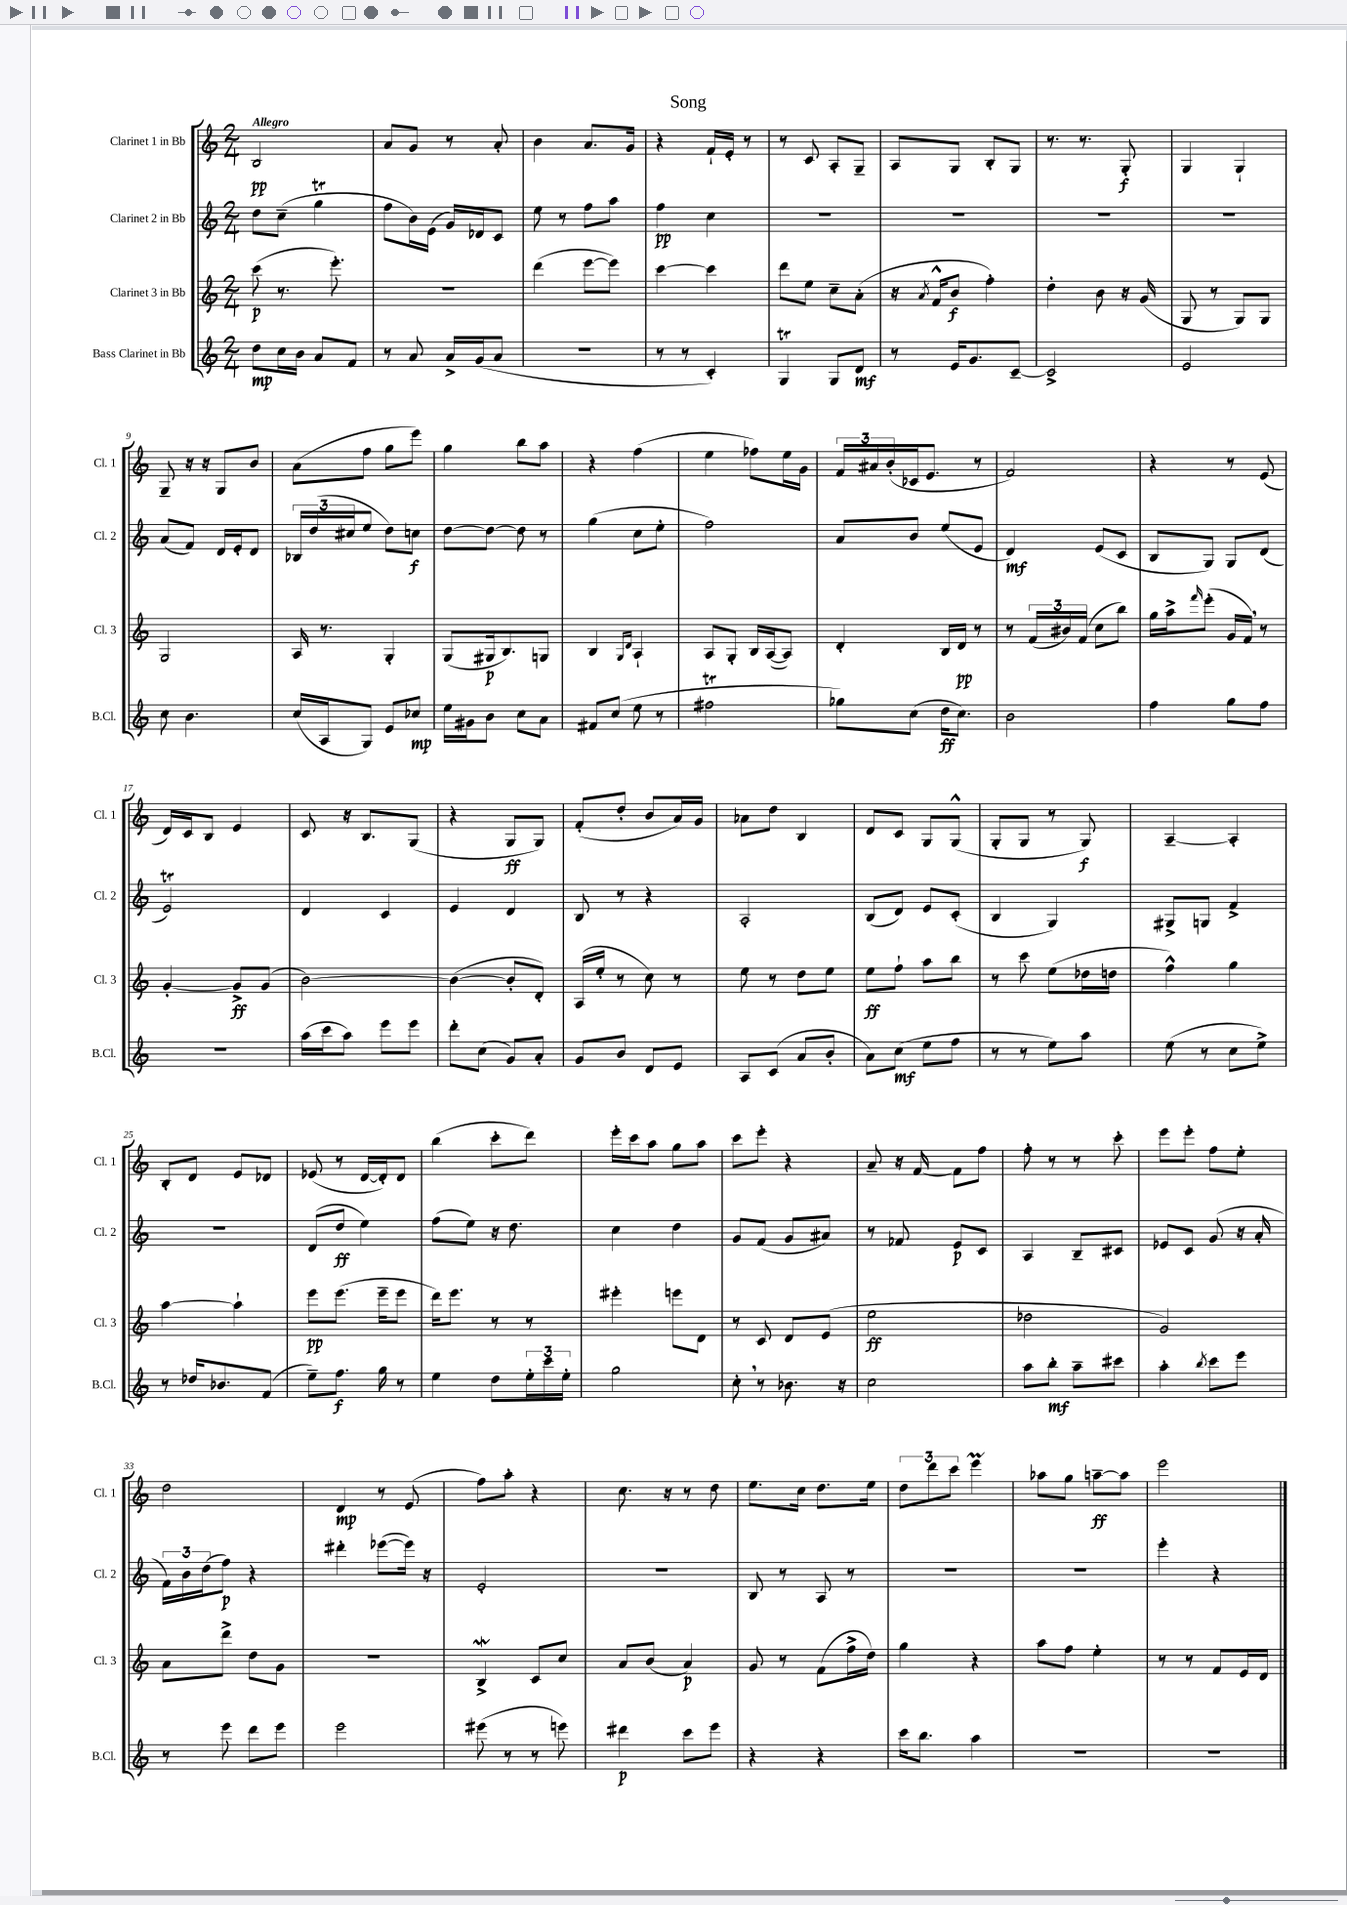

**kern	**dynam	**kern	**dynam	**kern	**dynam	**kern	**dynam
*part4	*part4	*part3	*part3	*part2	*part2	*part1	*part1
*staff4	*staff4	*staff3	*staff3	*staff2	*staff2	*staff1	*staff1
*I"Bass Clarinet in Bb	*	*I"Clarinet 3 in Bb	*	*I"Clarinet 2 in Bb	*	*I"Clarinet 1 in Bb	*
*I'B.Cl.	*	*I'Cl. 3	*	*I'Cl. 2	*	*I'Cl. 1	*
*clefG2	*	*clefG2	*	*clefG2	*	*clefG2	*
*k[]	*	*k[]	*	*k[]	*	*k[]	*
*M2/4	*	*M2/4	*	*M2/4	*	*M2/4	*
=1	=1	=1	=1	=1	=1	=1	=1
!	!	!	!	!	!	!LO:TX:a:B:t=Allegro	!
8dd\L	mp	(8ccc\	p	8dd\L	.	2B/	pp
16cc\L	.	8.r	.	(8cc~\J	.	.	.
16b\JJ	.	.	.	.	.	.	.
8a/L	.	.	.	4ggT\	.	.	.
.	.	8.eee'\)	.	.	.	.	.
8f/J	.	.	.	.	.	.	.
=2	=2	=2	=2	=2	=2	=2	=2
8r	.	2r	.	8ff\L	.	8a/L	.
8a/	.	.	.	16b\L)	.	8g/J	.
.	.	.	.	(16e\JJ	.	.	.
16a^/LL	.	.	.	16g/LL)	.	8r	.
(16g/J	.	.	.	16d-X/J	.	.	.
8a/J	.	.	.	8c/J	.	8a'/	.
=3	=3	=3	=3	=3	=3	=3	=3
2r	.	(4ddd\	.	8ee\	.	4b\	.
.	.	.	.	8r	.	.	.
.	.	[8eee\L	.	8ff\L	.	8.a/L	.
.	.	8eee\J])	.	8aa\J	.	.	.
.	.	.	.	.	.	16g/Jk	.
=4	=4	=4	=4	=4	=4	=4	=4
8r	.	[4ccc\	.	4ff\	pp	4r	.
8r	.	.	.	.	.	.	.
4c'/)	.	4ccc\]	.	4cc\	.	16f`/LL	.
.	.	.	.	.	.	16e'/JJ	.
.	.	.	.	.	.	8r	.
=5	=5	=5	=5	=5	=5	=5	=5
4GT/	.	8ddd\L	.	2r	.	8r	.
.	.	8ee\J	.	.	.	8c/	.
8G/L	.	8cc~\L	.	.	.	8A'/L	.
8d/J	mf	(8a'\J	.	.	.	8G~/J	.
=6	=6	=6	=6	=6	=6	=6	=6
8r	.	16r	.	2r	.	8A/L	.
.	.	8qa/	.	.	.	.	.
.	.	16f^^/KL	.	.	.	.	.
16e/KL	.	8b/J	f	.	.	8G/J	.
8.g/	.	.	.	.	.	.	.
.	.	4ff'\)	.	.	.	8B'/L	.
[8c~/J	.	.	.	.	.	8G/J	.
=7	=7	=7	=7	=7	=7	=7	=7
2c^/]	.	4dd'\	.	2r	.	8.r	.
.	.	.	.	.	.	8.r	.
.	.	8b\	.	.	.	.	.
.	.	16r	.	.	.	8G'/	f
.	.	(16g/	.	.	.	.	.
=8	=8	=8	=8	=8	=8	=8	=8
2e/	.	8G/	.	2r	.	4G/	.
.	.	8r	.	.	.	.	.
.	.	8G/L)	.	.	.	4G`/	.
.	.	8G/J	.	.	.	.	.
!!LO:LB:g=z
=9	=9	=9	=9	=9	=9	=9	=9
8cc\	.	2G/	.	(8a/L	.	8G~/	.
4.b\	.	.	.	8f/J)	.	16r	.
.	.	.	.	.	.	16r	.
.	.	.	.	16d/LL	.	8G/L	.
.	.	.	.	16e'/J	.	.	.
.	.	.	.	8d/J	.	8b/J	.
=10	=10	=10	=10	=10	=10	=10	=10
(16cc/LL	.	16A/	.	24B-X/LL	.	(8a\L	.
.	.	.	.	(24dd/	.	.	.
16A/J	.	8.r	.	.	.	.	.
.	.	.	.	24cc#X/J	.	.	.
8G/J)	.	.	.	8ee/J	.	8ff\J	.
8e/L	.	4G'/	.	8dd\L)	.	8gg\L	.
8cc-X/J	mp	.	.	8ccn\J	f	8eee\J)	.
=11	=11	=11	=11	=11	=11	=11	=11
16ee\LL	.	(8G/L	.	[8dd\L	.	4gg\	.
16g#X\J	.	.	.	.	.	.	.
8b\J	.	16G#X/k	p	8dd\J_	.	.	.
.	.	8.B/)	.	.	.	.	.
8cc\L	.	.	.	8dd\]	.	8bb\L	.
8a\J	.	8Gn/J	.	8r	.	8aa\J	.
=12	=12	=12	=12	=12	=12	=12	=12
8f#X/L	.	4B/	.	(4gg\	.	4r	.
(8cc/J	.	.	.	.	.	.	.
.	.	16qqG/LL	.	.	.	.	.
.	.	16qqd/JJ	.	.	.	.	.
8ee\	.	4A`/	.	8cc\L	.	(4ff\	.
8r	.	.	.	8ee'\J	.	.	.
=13	=13	=13	=13	=13	=13	=13	=13
2ff#Xt\	.	8A/L	.	2ff\)	.	4ee\	.
.	.	8G'/J	.	.	.	.	.
.	.	16B/LL	.	.	.	8ff-X\L)	.
.	.	([16A/J	.	.	.	.	.
.	.	8A/J])	.	.	.	16ee\L	.
.	.	.	.	.	.	16g\JJ	.
=14	=14	=14	=14	=14	=14	=14	=14
8gg-X\L)	.	4d'/	.	8a/L	.	24f/LL	.
.	.	.	.	.	.	24a#X/	.
.	.	.	.	.	.	(24b'/	.
(8cc\J	.	.	.	8b/J	.	16c-X/J	.
.	.	.	.	.	.	8.e/J	.
16dd\KL	ff	16B/LL	.	(8ee/L	.	.	.
8.cc\J)	.	16d/JJ	pp	.	.	.	.
.	.	8r	.	8e/J	.	8r	.
=15	=15	=15	=15	=15	=15	=15	=15
2b\	.	8r	.	4d/)	mf	2f/)	.
.	.	(24f/LL	.	.	.	.	.
.	.	24b#X/)	.	.	.	.	.
.	.	(24f/JJ	.	.	.	.	.
.	.	8cc\L	.	(8e/L	.	.	.
.	.	8bb\J)	.	8c/J	.	.	.
=16	=16	=16	=16	=16	=16	=16	=16
4ff\	.	16gg\LL	.	8B/L	.	4r	.
.	.	16aa^\J	.	.	.	.	.
.	.	16qqfff/	.	.	.	.	.
.	.	(8eee'\J	.	8G/J)	.	.	.
8gg\L	.	16g/LL	.	8G/L	.	8r	.
.	.	16f,/JJ)	.	.	.	.	.
8ff\J	.	8r	.	(8d/J	.	(8e/	.
!!LO:LB:g=z
=17	=17	=17	=17	=17	=17	=17	=17
2r	.	[4g'/	.	2et/)	.	16d/LL)	.
.	.	.	.	.	.	16c/J	.
.	.	.	.	.	.	8B/J	.
.	.	8g^/L]	ff	.	.	4e/	.
.	.	(8g/J	.	.	.	.	.
=18	=18	=18	=18	=18	=18	=18	=18
(16aa\LL	.	[2b\)	.	4d/	.	8c/	.
16ccc\J	.	.	.	.	.	.	.
8aa\J)	.	.	.	.	.	16r	.
.	.	.	.	.	.	8.B/L	.
8eee\L	.	.	.	4c/	.	.	.
8eee\J	.	.	.	.	.	(8G/J	.
=19	=19	=19	=19	=19	=19	=19	=19
8ddd'\L	.	(4b\_	.	4e/	.	4r	.
(8cc\J	.	.	.	.	.	.	.
8g/L)	.	8b'/L]	.	4d/	.	8G/L	ff
8a'/J	.	8d'/J)	.	.	.	8G/J)	.
=20	=20	=20	=20	=20	=20	=20	=20
8g/L	.	(16A/LL	.	8B/	.	(8f'/L	.
.	.	16ee'/JJ	.	.	.	.	.
8b/J	.	8r	.	8r	.	8dd'/J	.
8d/L	.	8cc\)	.	4r	.	8b/L	.
8e/J	.	8r	.	.	.	16a/L)	.
.	.	.	.	.	.	16g/JJ	.
=21	=21	=21	=21	=21	=21	=21	=21
8A/L	.	8ee\	.	2A'/	.	8a-X\L	.
(8c/J	.	8r	.	.	.	8dd\J	.
8a/L	.	8dd\L	.	.	.	4B/	.
8b'/J	.	8ee\J	.	.	.	.	.
=22	=22	=22	=22	=22	=22	=22	=22
8a\L)	.	8ee\L	ff	(8B/L	.	8d/L	.
(8cc\J	mf	8ff`\J	.	8d/J)	.	8c/J	.
8ee\L	.	8aa\L	.	8e/L	.	8G/L	.
8ff\J	.	8bb\J	.	(8c'/J	.	(8G^^/J	.
=23	=23	=23	=23	=23	=23	=23	=23
8r	.	8r	.	4B/	.	8G'/L	.
8r	.	8ccc\	.	.	.	8G/J	.
8ee\L)	.	(8ee\L	.	4G/)	.	8r	.
8aa\J	.	16dd-X\L	.	.	.	8G/)	f
.	.	16ddn\JJ	.	.	.	.	.
=24	=24	=24	=24	=24	=24	=24	=24
(8ee\	.	4ff^^\)	.	8G#X^/L	.	[4A~/	.
8r	.	.	.	8Gn/J	.	.	.
8cc\L	.	4gg\	.	4f^/	.	4A'/]	.
8ee^\J)	.	.	.	.	.	.	.
!!LO:LB:g=z
=25	=25	=25	=25	=25	=25	=25	=25
8r	.	[4aa\	.	2r	.	8B'/L	.
16dd-X/KL	.	.	.	.	.	8d/J	.
8.b-X/	.	.	.	.	.	.	.
.	.	4aa`\]	.	.	.	8e/L	.
(8f/J	.	.	.	.	.	8d-X/J	.
=26	=26	=26	=26	=26	=26	=26	=26
8ee~\L)	.	8eee\L	pp	(8d/L	.	(8e-X/	.
8.ff\J	f	(8.eee\J	.	8dd/J	ff	8r	.
.	.	.	.	4ee\)	.	[16d/LL	.
16gg\	.	16eee~\KL	.	.	.	16d'/J])	.
8r	.	8eee\J	.	.	.	8d/J	.
=27	=27	=27	=27	=27	=27	=27	=27
4ee\	.	16ddd\KL)	.	(8ff\L	.	(4bb\	.
.	.	8.eee\J	.	.	.	.	.
.	.	.	.	8ee\J)	.	.	.
8dd\L	.	8r	.	16r	.	8ccc'\L	.
.	.	.	.	8.dd\	.	.	.
24ee'\L	.	8r	.	.	.	8ddd\J)	.
24ccc\	.	.	.	.	.	.	.
24ee'\JJ	.	.	.	.	.	.	.
=28	=28	=28	=28	=28	=28	=28	=28
2gg\	.	4eee#X'\	.	4cc\	.	16eee'\LL	.
.	.	.	.	.	.	16ccc\J	.
.	.	.	.	.	.	8aa\J	.
.	.	8eeen\L	.	4dd\	.	8gg\L	.
.	.	8d\J	.	.	.	8aa\J	.
=29	=29	=29	=29	=29	=29	=29	=29
8cc',\	.	8r	.	8g/L	.	8ccc\L	.
8r	.	8c/	.	(8f/J	.	8eee'\J	.
8.b-X\	.	8d/L	.	8g/L	.	4r	.
.	.	(8e/J	.	8a#X/J)	.	.	.
16r	.	.	.	.	.	.	.
=30	=30	=30	=30	=30	=30	=30	=30
2cc\	.	2ee\	ff	8r	.	8a~/	.
.	.	.	.	8f-X/	.	16r	.
.	.	.	.	.	.	[16f/	.
.	.	.	.	8e/L	p	8f\L]	.
.	.	.	.	8c/J	.	8ff\J	.
=31	=31	=31	=31	=31	=31	=31	=31
8aa\L	.	2dd-X\	.	4A/	.	8ff'\	.
8bb'\J	mf	.	.	.	.	8r	.
8aa~\L	.	.	.	8B~/L	.	8r	.
8ccc#X\J	.	.	.	8c#X/J	.	8ccc'\	.
=32	=32	=32	=32	=32	=32	=32	=32
4aa'\	.	2g/)	.	8e-X/L	.	8eee\L	.
.	.	.	.	8c/J	.	8eee'\J	.
8qbb/	.	.	.	.	.	.	.
8ccc\L	.	.	.	(8g/	.	8ff\L	.
8eee\J	.	.	.	16r	.	8ee'\J	.
.	.	.	.	16a'/	.	.	.
!!LO:LB:g=z
=33	=33	=33	=33	=33	=33	=33	=33
8r	.	8a\L	.	24f\LL)	.	2dd\	.
.	.	.	.	24b\	.	.	.
.	.	.	.	(24dd\J	.	.	.
8eee\	.	8ddd^\J	.	8ff\J)	p	.	.
8ddd\L	.	8dd\L	.	4r	.	.	.
8eee\J	.	8g\J	.	.	.	.	.
=34	=34	=34	=34	=34	=34	=34	=34
2eee\	.	2r	.	4ddd#X'\	.	4d/	mp
.	.	.	.	([8eee-X\L	.	8r	.
.	.	.	.	16eee-\Jk])	.	(8e/	.
.	.	.	.	16r	.	.	.
=35	=35	=35	=35	=35	=35	=35	=35
(8eee#X\	.	4BW^/	.	2e'/	.	8ff\L)	.
8r	.	.	.	.	.	8aa'\J	.
8r	.	8c/L	.	.	.	4r	.
8eeen\)	.	8cc/J	.	.	.	.	.
=36	=36	=36	=36	=36	=36	=36	=36
4ddd#X\	p	8a/L	.	2r	.	8.cc\	.
.	.	(8b/J	.	.	.	.	.
.	.	.	.	.	.	16r	.
8ccc\L	.	4a/)	p	.	.	8r	.
8eee\J	.	.	.	.	.	8dd\	.
=37	=37	=37	=37	=37	=37	=37	=37
4r	.	8g/	.	8B/	.	8.ee\L	.
.	.	8r	.	8r	.	.	.
.	.	.	.	.	.	16cc\Jk	.
4r	.	(8f\L	.	8A/	.	8.dd\L	.
.	.	16ff^\L	.	8r	.	.	.
.	.	16dd\JJ)	.	.	.	16ee\Jk	.
=38	=38	=38	=38	=38	=38	=38	=38
16ccc\KL	.	4gg\	.	2r	.	12dd\L	.
8.bb\J	.	.	.	.	.	.	.
.	.	.	.	.	.	12ddd\	.
.	.	.	.	.	.	12ccc\J	.
4aa\	.	4r	.	.	.	4eeem\	.
=39	=39	=39	=39	=39	=39	=39	=39
2r	.	8aa\L	.	2r	.	8aa-X\L	.
.	.	8ff\J	.	.	.	8gg\J	.
.	.	4ee'\	.	.	.	[8aan~\L	ff
.	.	.	.	.	.	8aa\J]	.
=40	=40	=40	=40	=40	=40	=40	=40
2r	.	8r	.	4eee'\	.	2eee\	.
.	.	8r	.	.	.	.	.
.	.	8f/L	.	4r	.	.	.
.	.	16e/L	.	.	.	.	.
.	.	16d/JJ	.	.	.	.	.
==	==	==	==	==	==	==	==
*-	*-	*-	*-	*-	*-	*-	*-
